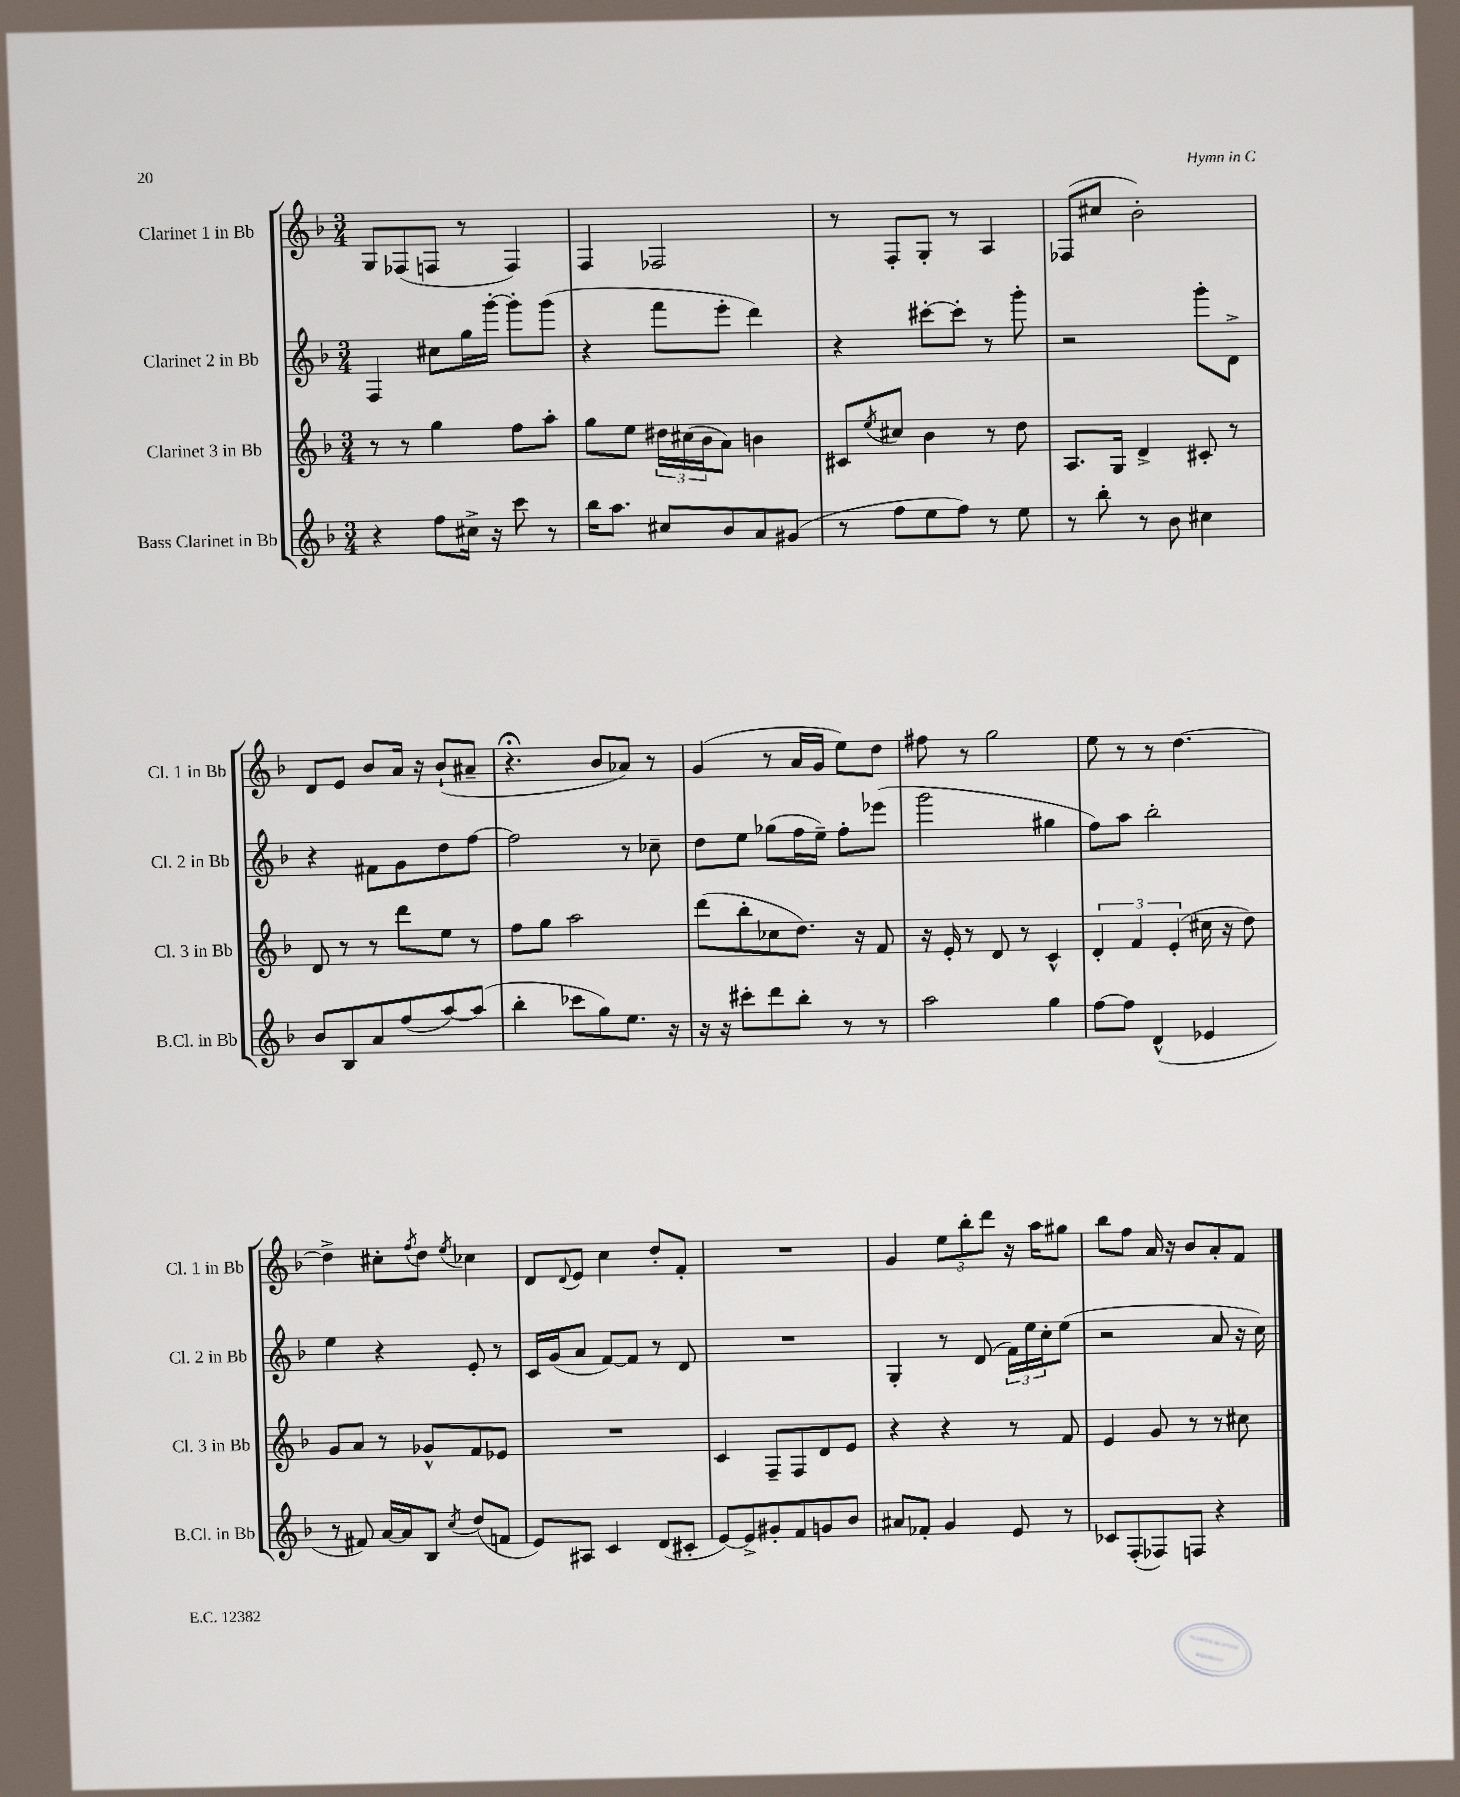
<<
\new StaffGroup <<
\new Staff = "s0" \with { instrumentName = "Clarinet 1 in Bb" shortInstrumentName = "Cl. 1 in Bb" } {
    \clef treble \key f \major \numericTimeSignature \time 3/4
    g8 fes8( f8 r8 f4) |
    f4 fes2 |
    r8 f8-. g8-. r8 a4 |
    fes8( cis''8 bes'2-.) |
    d'8 e'8 bes'8 a'16 r16 bes'8-!( ais'8-- |
    r4.\fermata bes'8 aes'8) r8 |
    g'4( r8 a'16 g'16 e''8) d''8 |
    fis''8 r8 g''2 |
    e''8 r8 r8 d''4.~ |
    d''4-> cis''8-. \acciaccatura { f''8 } d''8 \acciaccatura { e''8 } ces''4 |
    d'8 \appoggiatura { d'8 } e'8 c''4 d''8-. f'8-. |
    R2. |
    g'4 \tuplet 3/2 { e''8 bes''8-. d'''8 } r16 a''16 gis''8 |
    bes''8 f''8 a'16 r16 bes'8 a'8-. f'8 \bar "|." |
}
\new Staff = "s1" \with { instrumentName = "Clarinet 2 in Bb" shortInstrumentName = "Cl. 2 in Bb" } {
    \clef treble \key f \major \numericTimeSignature \time 3/4
    f4 cis''8 g''16 g'''16~-. g'''8-. g'''8( |
    r4 f'''8 e'''8-. d'''4) |
    r4 cis'''8~-. cis'''8-. r8 g'''8-. |
    r2 g'''8-. d'8-> |
    r4 fis'8 g'8 d''8 f''8~ |
    f''2 r8 ces''8-- |
    d''8 e''8 ges''8( f''16 e''16--) f''8-. ees'''8( |
    g'''2 gis''4 |
    f''8) a''8 bes''2-. |
    e''4 r4 e'8-. r8 |
    c'16 g'16( a'8 f'8~) f'8 r8 d'8 |
    R2. |
    g4-. r8 d'8( \tuplet 3/2 { f'16) e''16 c''16-. } e''8( |
    r2 a'8 r16 c''16) \bar "|." |
}
\new Staff = "s2" \with { instrumentName = "Clarinet 3 in Bb" shortInstrumentName = "Cl. 3 in Bb" } {
    \clef treble \key f \major \numericTimeSignature \time 3/4
    r8 r8 g''4 f''8 a''8-. |
    g''8 e''8 \tuplet 3/2 { dis''16 cis''16( bes'16 } a'8) b'4 |
    cis'8 \acciaccatura { e''8 } cis''8 bes'4 r8 d''8 |
    a8. g16 d'4-> cis'8-. r8 |
    d'8 r8 r8 d'''8 e''8 r8 |
    f''8 g''8 a''2 |
    d'''8( bes''8-. ces''8 d''8.) r16 f'8 |
    r16 e'16-. r8 d'8 r8 c'4-^ |
    \tuplet 3/2 { d'4-. f'4 e'4-.( } cis''16 r16 d''8) |
    g'8 a'8 r8 ges'8-^ f'8 ees'8 |
    R2. |
    c'4 f8-- f8 d'8 e'8 |
    r4 r4 r8 f'8 |
    e'4 g'8 r8 r8 cis''8 \bar "|." |
}
\new Staff = "s3" \with { instrumentName = "Bass Clarinet in Bb" shortInstrumentName = "B.Cl. in Bb" } {
    \clef treble \key f \major \numericTimeSignature \time 3/4
    r4 f''8 cis''16-> r16 c'''8 r8 |
    bes''16 a''8. cis''8 bes'8 a'8 gis'8( |
    r8 f''8 e''8 f''8) r8 e''8 |
    r8 bes''8-. r8 bes'8 cis''4 |
    bes'8 bes8 a'8 f''8( a''8~) a''8( |
    bes''4-. ces'''8 g''8) e''8. r16 |
    r16 r16 cis'''8-. d'''8 bes''8-. r8 r8 |
    a''2 g''4 |
    f''8~ f''8 d'4-^( ees'4 |
    r8 fis'8) a'16~ a'16 bes8 \acciaccatura { c''8 } d''8( f'8 |
    e'8) ais8 c'4 d'8( cis'8-. |
    e'8~) e'8-> gis'8-. f'8 g'8 bes'8 |
    ais'8 fes'8-. g'4 e'8 r8 |
    ces'8 f8-.( fes8) f8 r4 \bar "|." |
}
>>
>>
\layout { \context { \Score \remove "Bar_number_engraver" } }
